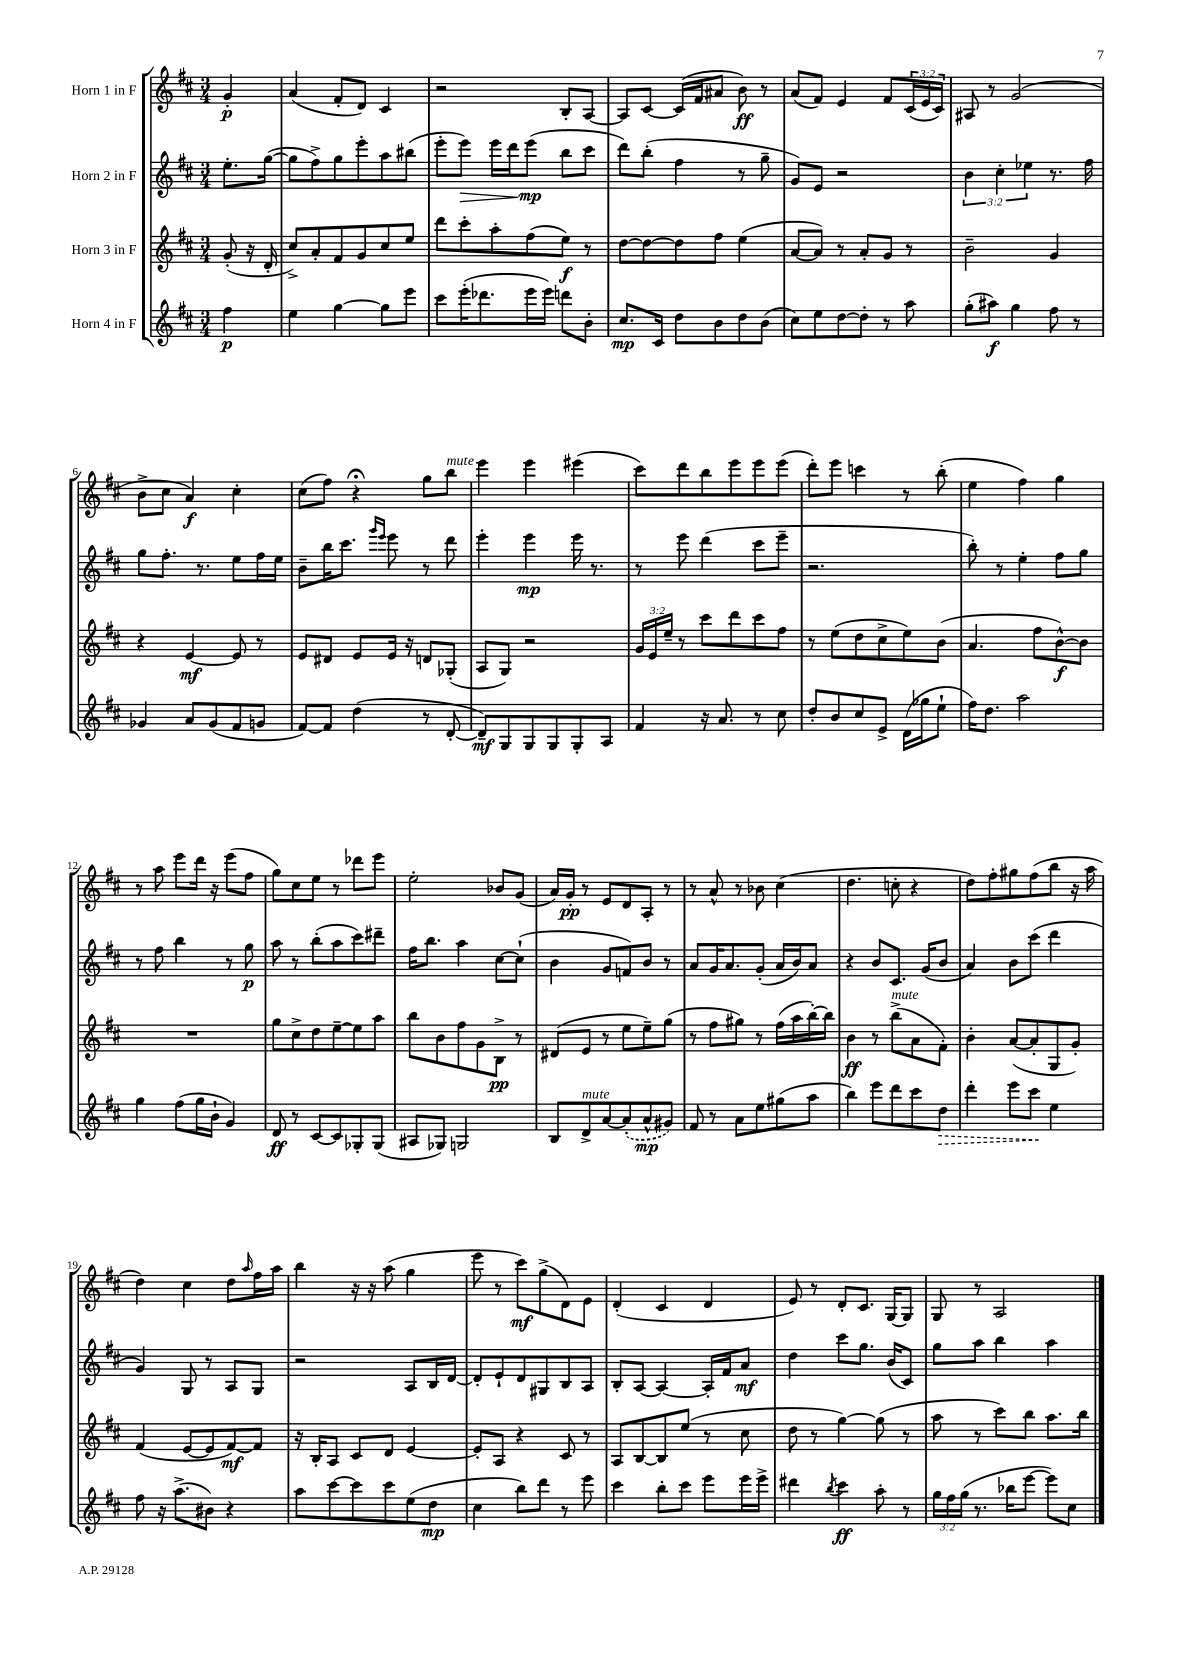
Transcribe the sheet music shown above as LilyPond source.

<<
\new StaffGroup <<
\new Staff = "s0" \with { instrumentName = "Horn 1 in F" } {
    \clef treble \key d \major \numericTimeSignature \time 3/4 \override Staff.TupletNumber.text = #tuplet-number::calc-fraction-text \partial 4
    g'4-.\p |
    a'4( fis'8-. d'8) cis'4 |
    r2 b8-. a8~ |
    a8 cis'8~ cis'16( fis'16 ais'8 b'8\ff) r8 |
    a'8( fis'8) e'4 fis'8 \tuplet 3/2 { cis'16( e'16 cis'16) } |
    ais8 r8 g'2( |
    b'8-> cis''8 a'4\f) cis''4-. |
    cis''8( fis''8) r4\fermata g''8 b''8^\markup { \italic "mute" } |
    e'''4 e'''4 eis'''4( |
    cis'''8) d'''8 b''8 e'''8 e'''8 e'''8( |
    d'''8-.) e'''8 c'''4 r8 b''8-.( |
    e''4 fis''4) g''4 |
    r8 a''8 e'''8 d'''16 r16 e'''8( fis''8 |
    g''8) cis''8 e''8 r8 des'''8 e'''8 |
    e''2-. bes'8 g'8( |
    a'16) g'16-.\pp r8 e'8 d'8 a8-. r8 |
    r8 a'8-^ r8 bes'8 cis''4( |
    d''4. c''8-. r4 |
    d''8) fis''8-. gis''8 fis''8( b''8 r16 a''16 |
    d''4) cis''4 d''8 \grace { a''16 } fis''16 a''16 |
    b''4 r16 r16 a''8( g''4 |
    e'''8 r8 cis'''8\mf) g''8->( d'8) e'8 |
    d'4-.( cis'4 d'4 |
    e'8) r8 d'8-. cis'8. g16~ g8 |
    g8 r8 a2 \bar "|." |
}
\new Staff = "s1" \with { instrumentName = "Horn 2 in F" } {
    \clef treble \key d \major \numericTimeSignature \time 3/4 \override Staff.TupletNumber.text = #tuplet-number::calc-fraction-text \partial 4
    e''8.-. g''16~( |
    g''8 fis''8->) g''8 e'''8-. a''8 bis''8( |
    e'''8-. e'''8\>) e'''16 d'''16\! e'''8\mp( b''8 cis'''8 |
    d'''8) b''8-.( fis''4 r8 g''8-- |
    g'8) e'8 r2 |
    \tuplet 3/2 { b'4 cis''4-. ees''4 } r8. fis''16 |
    g''8 fis''8.-. r8. e''8 fis''16 e''16 |
    b'8-- b''16 cis'''8. \grace { g'''16 e'''16 } e'''8 r8 d'''8 |
    e'''4-. e'''4\mp e'''16 r8. |
    r8 e'''8 d'''4( cis'''8 e'''8-- |
    r2. |
    b''8-.) r8 e''4-. fis''8 g''8 |
    r8 fis''8 b''4 r8 g''8\p |
    a''8 r8 b''8-.( a''8 cis'''8) dis'''8-- |
    fis''16 b''8. a''4 cis''8~ cis''8-!( |
    b'4 g'8 f'8) b'8 r8 |
    a'8 g'16 a'8. g'8-.( a'16 b'16) a'8 |
    r4 b'8 cis'8. g'16( b'8 |
    a'4) b'8 cis'''8( d'''4 |
    g'4) g8 r8 a8 g8 |
    r2 a8 b16 d'16~ |
    d'8-. e'8-! d'8 gis8 b8 a8 |
    b8-. a8~ a4~ a16-. fis'16 a'8\mf |
    d''4 cis'''8 g''8. b'16( cis'8) |
    g''8 a''8 b''4 a''4 \bar "|." |
}
\new Staff = "s2" \with { instrumentName = "Horn 3 in F" } {
    \clef treble \key d \major \numericTimeSignature \time 3/4 \override Staff.TupletNumber.text = #tuplet-number::calc-fraction-text \partial 4
    g'8-.( r16 d'16-. |
    cis''8->) a'8-. fis'8 g'8 cis''8 e''8 |
    d'''8 cis'''8-. a''8-. fis''8( e''8\f) r8 |
    d''8~ d''8~ d''8 fis''8 e''4( |
    a'8~ a'8) r8 a'8-. g'8 r8 |
    b'2-- g'4 |
    r4 e'4~\mf e'8 r8 |
    e'8 dis'8 e'8 e'16 r16 d'8 ges8-.( |
    a8 g8) r2 |
    \tuplet 3/2 { g'16 e'16 e''16-- } r8 cis'''8 d'''8 cis'''8 fis''8 |
    r8 e''8( d''8 cis''8-> e''8) b'8( |
    a'4. fis''8 b'8~-^\f) b'8 |
    R2. |
    g''8 cis''8-> d''8 e''8~-- e''8 a''8 |
    b''8 b'8 fis''8 g'8 b8->\pp r8 |
    dis'8( e'8 r8 e''8 e''8--) g''8( |
    r8 fis''8 gis''8) r8 fis''16( a''16 b''16~-.) b''16 |
    b'4\ff r8 b''8->^\markup { \italic "mute" }( a'8 fis'8-.) |
    b'4-. a'8~( a'8-. g8 g'8-.) |
    fis'4( e'8~ e'8 fis'8~\mf) fis'8 |
    r16 b16-. a8 cis'8 d'8 e'4~ |
    e'8-. a8 r4 cis'8 r8 |
    a8 b8~ b8 e''8( r8 cis''8 |
    d''8 r8 g''4~) g''8( r8 |
    a''8 r8 cis'''8) b''8 a''8. b''16 \bar "|." |
}
\new Staff = "s3" \with { instrumentName = "Horn 4 in F" } {
    \clef treble \key d \major \numericTimeSignature \time 3/4 \override Staff.TupletNumber.text = #tuplet-number::calc-fraction-text \partial 4
    fis''4\p |
    e''4 g''4~ g''8 e'''8 |
    cis'''8 e'''16-.( des'''8. e'''16 e'''16) d'''8 b'8-. |
    cis''8.\mp cis'16 d''8 b'8 d''8 b'8( |
    cis''8) e''8 d''8~ d''8-. r8 a''8 |
    g''8-.( ais''8\f) g''4 fis''8 r8 |
    ges'4 a'8 ges'8( fis'8 g'8 |
    fis'8~) fis'8 d''4( r8 d'8~-. |
    d'8--\mf) g8 g8 g8 g8-. a8 |
    fis'4 r16 a'8. r8 cis''8 |
    d''8-. b'8 cis''8 e'8-> d'16( ges''16 e''8-! |
    fis''16) d''8. a''2 |
    g''4 fis''8( g''16 b'16-! g'4) |
    d'8\ff r8 cis'8~ cis'8 ges8-. ges8( |
    ais8 ges8) g2 |
    b8 d'8->^\markup { \italic "mute" } a'8~ \once \slurDashed a'8-.( a'8-^\mp gis'8) |
    fis'8 r8 a'8 e''8 gis''8( a''8 |
    b''4) e'''8 d'''8 cis'''8 \once \override Hairpin.style = #'dashed-line d''8\> |
    d'''4-. e'''8 cis'''8\! e''4 |
    fis''8 r16 a''8.->( bis'8) r4 |
    a''8 cis'''8~ cis'''8 cis'''8 e''8( d''8\mp |
    cis''4 b''8) d'''8 r8 e'''8 |
    cis'''4 b''8-. cis'''8 e'''8 e'''16 e'''16-> |
    dis'''4 \acciaccatura { b''8 } cis'''4\ff a''8-. r8 |
    \tuplet 3/2 { g''16 fis''16 g''16( } r8. bes''16 e'''8~ e'''8) cis''8 \bar "|." |
}
>>
>>
